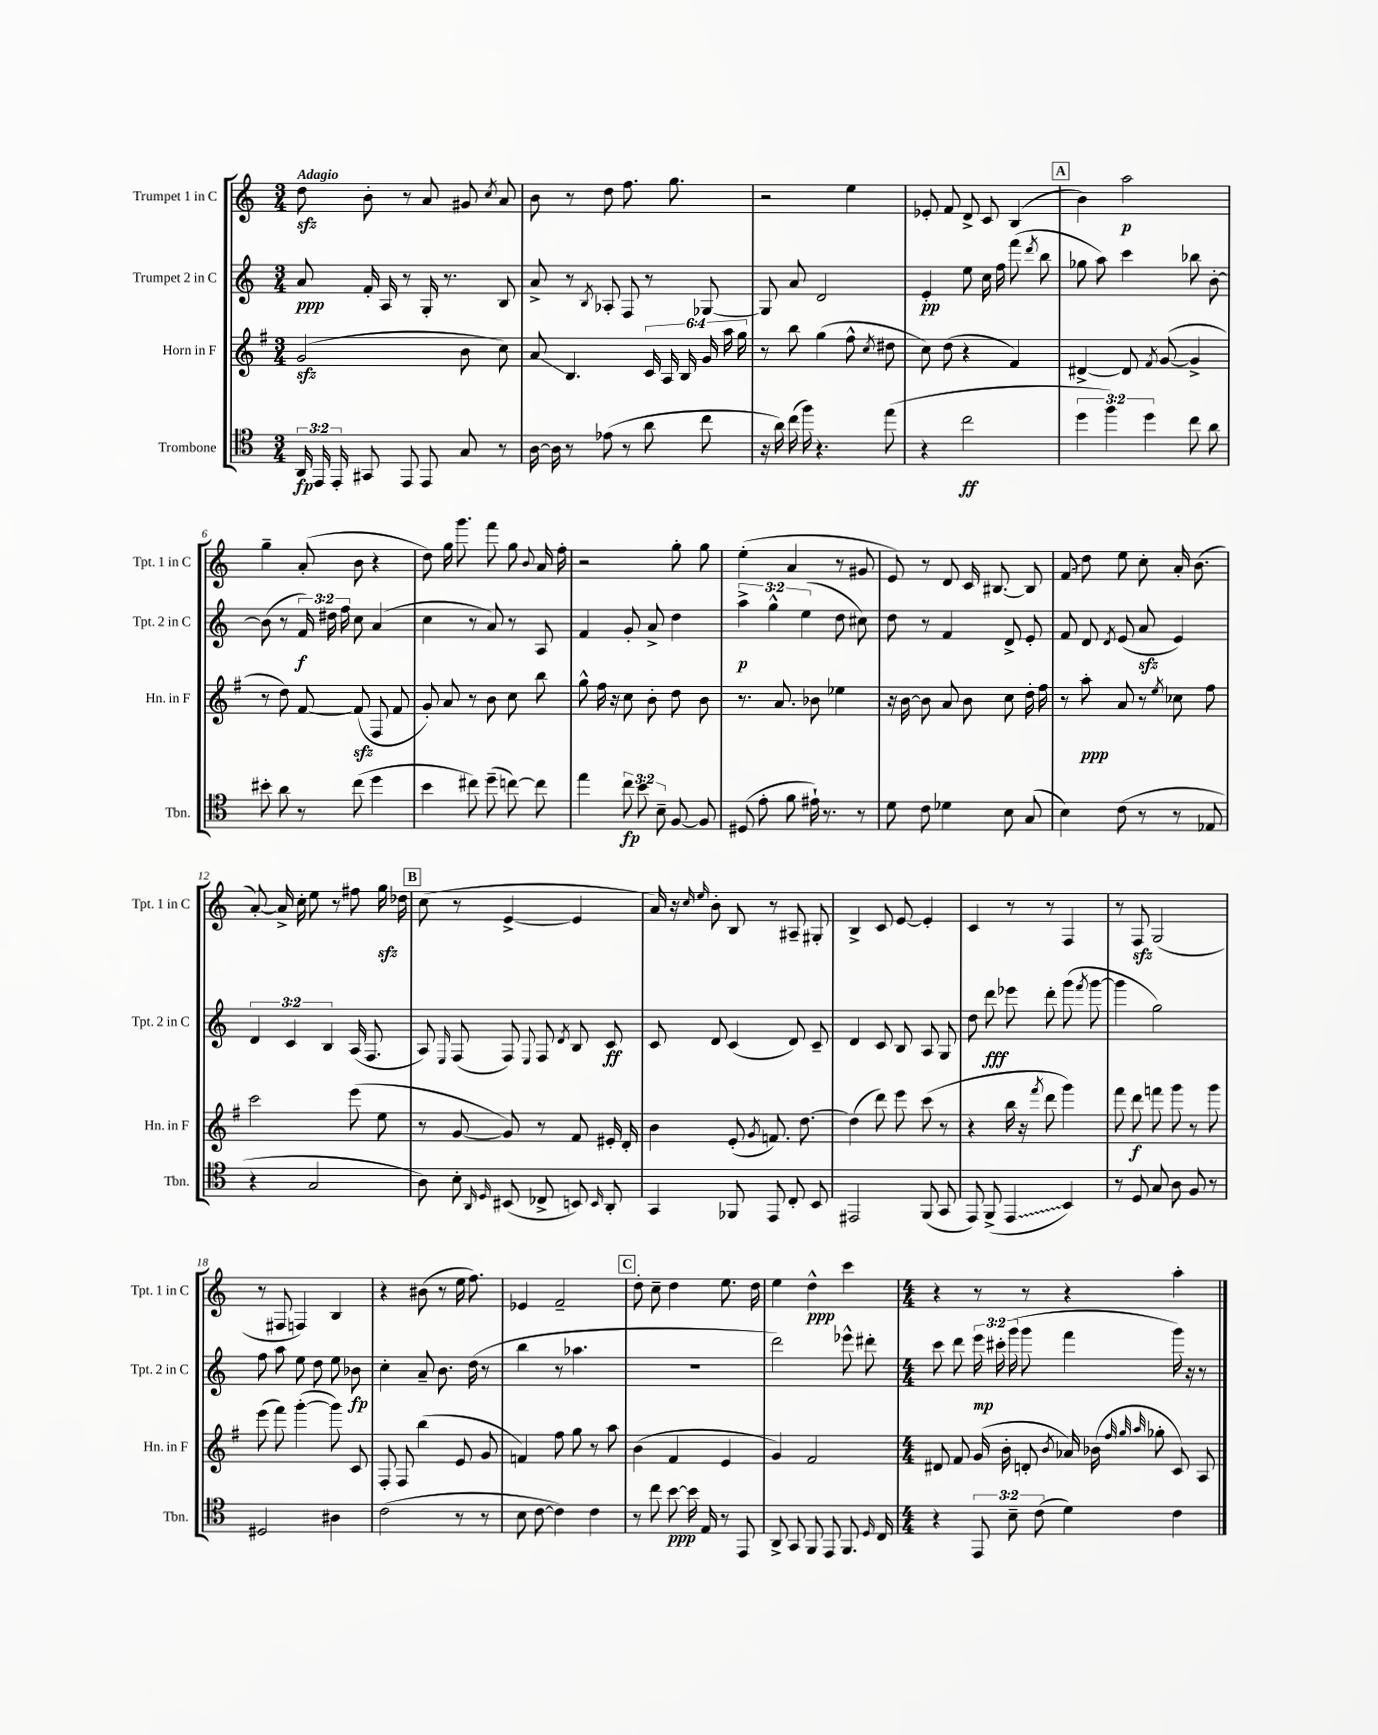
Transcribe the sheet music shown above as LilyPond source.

<<
\new StaffGroup <<
\new Staff = "s0" \with { instrumentName = "Trumpet 1 in C" shortInstrumentName = "Tpt. 1 in C" } {
    \clef treble \key c \major \numericTimeSignature \time 3/4 \tempo "Adagio"
    \autoBeamOff d''8\sfz b'8-. r8 a'8 gis'8 \acciaccatura { c''8 } a'8 |
    b'8 r8 d''8 f''8. g''8. |
    r2 e''4 |
    ees'8-. f'8 d'8-> c'8 b4( |
    \mark \markup { \box "A" } b'4) a''2\p |
    g''4-- a'8-.( b'8 r4 |
    d''8) g''16 g'''8. f'''8 g''8 \appoggiatura { b'8 } a'16 f''16-. |
    r2 g''8-. g''8 |
    e''4-.( a'4 r8 gis'8 |
    e'8) r8 d'8 c'16 bis8.~ bis8 |
    \once \override Glissando.style = #'zigzag f'8\glissando d''8 e''8 c''8-. a'16-. b'8.( |
    a'8~-.) a'16-> c''16-. e''8 r8 fis''8 g''16\sfz des''16 |
    \mark \markup { \box "B" } c''8( r8 e'4~-> e'4 |
    a'16) r16 \grace { c''16 e''16 } b'8-. b8 r8 ais8-- gis8-. |
    b4-> c'8 e'8~ e'4-. |
    c'4 r8 r8 f4 |
    r8 f8\sfz g2( |
    r8 fis8 f4) b4 |
    r4 bis'8( r8 e''16 f''8.) |
    ees'4 f'2-- |
    \mark \markup { \box "C" } d''8-. c''8-- d''4 e''8. d''16 |
    e''4 d''4-^\ppp c'''4 |
    \numericTimeSignature \time 4/4 r4 r8 r8 r4 a''4-. \bar "|." |
}
\new Staff = "s1" \with { instrumentName = "Trumpet 2 in C" shortInstrumentName = "Tpt. 2 in C" } {
    \clef treble \key c \major \numericTimeSignature \time 3/4 \override Staff.TupletNumber.text = #tuplet-number::calc-fraction-text
    \autoBeamOff a'8\ppp f'16-. a16 r8 g16-. r8. b8 |
    a'8-> r8 \acciaccatura { b8 } aes8-. f8 r8 ges8~ |
    ges8 a'8 d'2 |
    e'4-.\pp e''8 c''16 f''16 f'''8( \acciaccatura { d'''8 } b''8 |
    \mark \markup { \box "A" } ges''8 a''8) c'''4 bes''8 b'8~-. |
    b'8( r8 \tuplet 3/2 { f'16\f) dis''16 f''16 } c''8 a'4( |
    c''4 r8 a'8) r8 a8 |
    f'4 g'8-. a'8-> d''4 |
    \tuplet 3/2 { a''4->\p g''4-^ e''4( } d''8 cis''8) |
    d''8 r8 f'4 d'8-> e'8-. |
    f'8 d'8 \acciaccatura { d'8 } e'8( a'8\sfz e'4) |
    \tuplet 3/2 { d'4 c'4 b4 } a16( f8. |
    \mark \markup { \box "B" } a8) \grace { e16 } f8( f8) \appoggiatura { e8 } f8 \acciaccatura { d'8 } b8 c'8\ff |
    c'8 d'8 c'4( d'8) c'8-- |
    d'4 c'8 b8 a8 g8 |
    d''8 d'''8\fff ees'''8 d'''8-. g'''8( \acciaccatura { f'''8 } g'''8~ |
    g'''4 g''2) |
    f''8 a''8 e''8 d''8 e''8 bes'8\fp |
    c''4-. a'8-- b'8. d''16( r8 |
    b''4 r8 aes''4. |
    \mark \markup { \box "C" } R2. |
    d'''2) ees'''8-^ dis'''8-. |
    \numericTimeSignature \time 4/4 c'''8 d'''8 \tuplet 3/2 { e'''16\mp cis'''16-. g'''16( } g'''8 f'''4 g'''16) r16 r8 \bar "|." |
}
\new Staff = "s2" \with { instrumentName = "Horn in F" shortInstrumentName = "Hn. in F" } {
    \clef treble \key g \major \numericTimeSignature \time 3/4 \override Staff.TupletNumber.text = #tuplet-number::calc-fraction-text
    \autoBeamOff g'2\sfz( b'8 c''8) |
    a'8\glissando b4. \tuplet 6/4 { c'16 a16 b16 g'16 a''16 g''16 } |
    r8 b''8 g''4( fis''8-^ \acciaccatura { c''8 } dis''8 |
    c''8) d''8( r4 fis'4) |
    \mark \markup { \box "A" } dis'4~-> dis'8 \acciaccatura { fis'8 } g'8~( g'4-> |
    r8 d''8) fis'8~ fis'8\sfz( fis8 fis'8 |
    g'8-.) a'8 r8 b'8 c''8 b''8 |
    g''8-^ fis''16 r16 c''8 b'8-. d''8 b'8 |
    r8. a'8. bes'8 ees''4 |
    r16 b'16~ b'8 a'8 b'8 c''8 d''16-. fis''16 |
    r8 a''8-.\ppp a'8 r8 \acciaccatura { e''8 } ces''8 fis''8 |
    c'''2 e'''8( e''8 |
    \mark \markup { \box "B" } r8 g'8~ g'8) r8 fis'8 eis'16-. d'16-. |
    b'4 e'8-.( \acciaccatura { g'8 } f'8.) d''8.~ |
    d''4( d'''8) e'''8 c'''8( r8 |
    r4 b''16 r16 \acciaccatura { fis'''8 } d'''8 g'''4) |
    fis'''8 d'''8\f f'''8 g'''8 r8 g'''8 |
    e'''8( fis'''8) g'''4~-.( g'''8) c'8 |
    fis8-. fis8 b''4( e'8 g'8 |
    f'4) fis''8 g''8 r8 a''8 |
    \mark \markup { \box "C" } b'4( fis'4 e'4 |
    g'4) fis'2 |
    \numericTimeSignature \time 4/4 dis'8 fis'8 g'16( b'16-. d'8-. \acciaccatura { b'8 } aes'16) bes'16( \grace { fis''32 g''32 a''32 } ges''8-. c'8) a8 \bar "|." |
}
\new Staff = "s3" \with { instrumentName = "Trombone" shortInstrumentName = "Tbn." } {
    \clef tenor \key c \major \numericTimeSignature \time 3/4 \override Staff.TupletNumber.text = #tuplet-number::calc-fraction-text
    \autoBeamOff \tuplet 3/2 { a,16\fp e,16 e,16-. } gis,8 e,8 e,8 g8 r8 |
    a16~ a16 r8 ees'8( r8 a'8 c''8 |
    r16 a'16) c''16( f''16) r4. e''8( |
    r4 c''2\ff |
    \mark \markup { \box "A" } \tuplet 3/2 { d''4 f''4) d''4 } c''8 a'8 |
    bis'8-. a'8 r8 c''8( d''4 |
    b'4 cis''8) d''8--( c''8~) c''8 |
    e''4 \tuplet 3/2 { c''8\fp b'8 b8-- } f8~ f8 |
    dis8( e'8-. f'8 eis'16-!) r8. r8 |
    d'8 c'8 des'4 b8 g8( |
    b4) c'8( r8 r8 ees8 |
    r4 g2 |
    \mark \markup { \box "B" } a8) b8-. \grace { a,16 d16 } bis,8( ces8-> b,8) \grace { b,16 } a,8-. |
    g,4 fes,8 e,8 c8-. b,8 |
    eis,2 f,8( g,8 |
    e,8) f,8->( \once \override Glissando.style = #'zigzag e,4\glissando b,4) |
    r8 d8 g8 a8 f8 r8 |
    dis2 ais4 |
    c'2( r8 r8 |
    b8 c'8~ c'4) c'4 |
    \mark \markup { \box "C" } r8 c''8 b'8~\ppp b'16 e16 r8 e,8 |
    a,8-> g,8 f,8 e,8 f,8. \grace { d16 } c16 |
    \numericTimeSignature \time 4/4 r4 \tuplet 3/2 { e,8 b8-- c'8( } d'4) c'4 \bar "|." |
}
>>
>>
